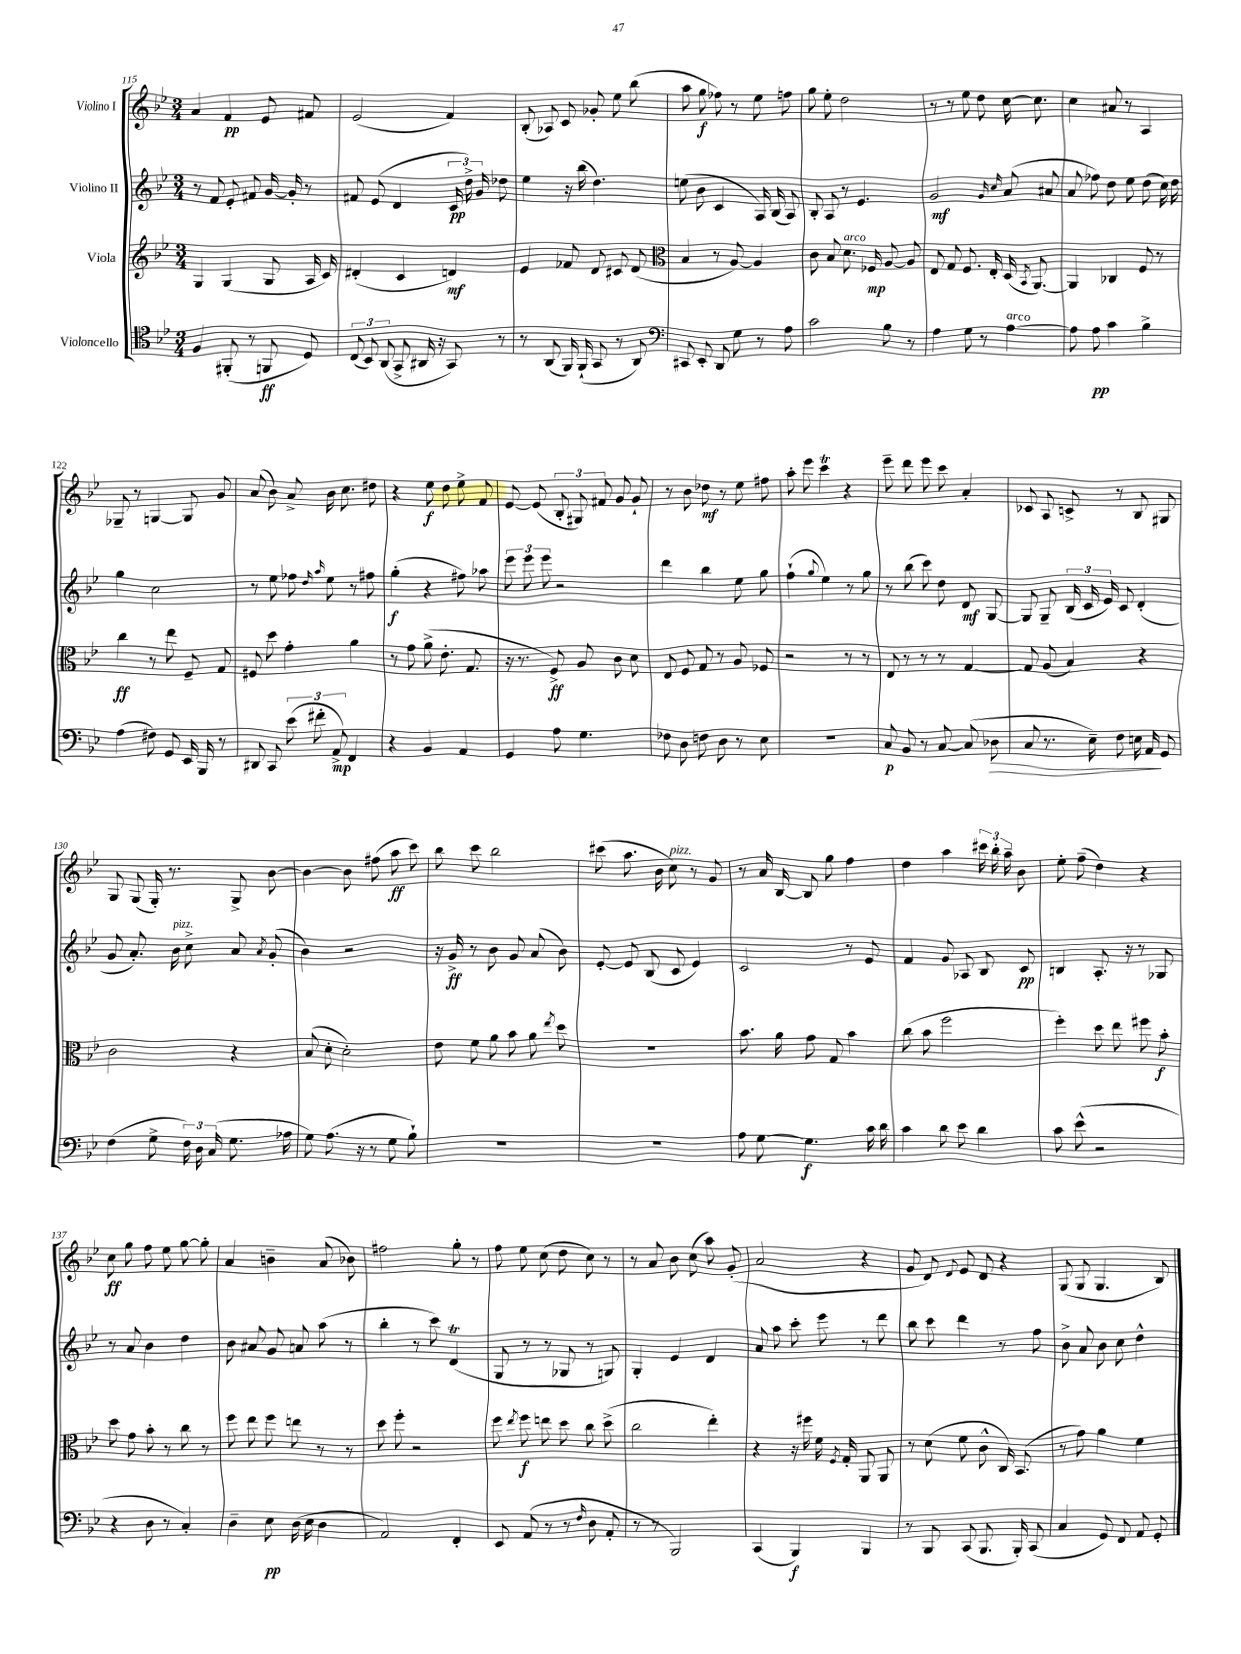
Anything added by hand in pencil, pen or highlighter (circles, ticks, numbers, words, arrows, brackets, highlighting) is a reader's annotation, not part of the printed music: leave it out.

**kern	**kern	**kern	**kern
*staff4	*staff3	*staff2	*staff1
*clefC4	*clefG2	*clefG2	*clefG2
*k[b-e-]	*k[b-e-]	*k[b-e-]	*k[b-e-]
*M3/4	*M3/4	*M3/4	*M3/4
4F	4G	8r	4a
.	.	8f	.
(8FF#'	(4G	8e-'	4f
8r	.	8f#	.
8FF	8G	[16g	8e-
.	.	16g']	.
8D)	16A	8r	8f#
.	16c)	.	.
=	=	=	=
(12C	(4d#'	8f#	(2e-
12BB-)	.	.	.
.	.	(8e-	.
(12AA	.	.	.
8GG^	4c	4d	.
16AA#	.	.	.
16r	.	.	.
8GG)	4d)	24c	4f)
.	.	24dd^)	.
.	.	24g	.
8r	.	8dd-	.
=	=	=	=
8r	4e-	4ee-	(8B-'
(8AA	.	.	8A-)
16FF)	8f-	16r	8c
(16FF`	.	(16bb-	.
8GG	8d	4.dd)	8g-'
8r	8c#	.	8ee-
8AA)	(8d	.	(8bb-
=	=	=	=
*clefF4	*clefC3	*	*
8CC#	4B-	(8ee	8aa
8EE-'	.	8b-	8gg
8DD	8r	4c	8ff-)
8G	[8A)	.	8r
8r	4A]	16A)	8ee-
.	.	(16B-	.
8A	.	8A)	8ff
=	=	=	=
2c	8c	8B-'	8gg
.	8B-	8A	8ee-'
.	8.d	8r	2dd
.	.	4.e-	.
.	16F-	.	.
8B-	[8A	.	.
8r	8A]	.	.
=	=	=	=
4A	8E-	2g	8r
.	8G	.	8r
8G	8.F	.	8ee-
8r	.	.	8dd
.	16E-'	.	.
.	.	16qqg	.
.	.	16qqcc	.
[4A	(16D	(8a	[16cc
.	8qBB-	.	.
.	[8.AA)	.	8.cc]
.	.	8a#	.
=	=	=	=
8A]	4AA]	8a	4cc
8A	.	8ff-)	.
4c	4C-	8dd	8a#
.	.	8ee-	8r
4B-^	8F	(8dd	4A
.	8r	16cc)	.
.	.	16dd	.
=	=	=	=
(4A	4cc	4gg	8G-~
.	.	.	8r
8F#)	8r	2cc	[4G
8GG	8ee-	.	.
16EE-	8F~	.	8G]
16BBB-	.	.	.
8r	8G	.	8g
=	=	=	=
8DD#	8F#	8r	(8a
8CC	8dd	8ee-	8b-)
(12e-	4g'	8ff-	8a^
12f#'	.	.	.
.	.	16qqdd	.
.	.	16qqaa	.
.	.	8ee-	16b-
12AA^)	.	.	.
.	.	.	8.cc
4FF	4a	8r	.
.	.	8ff#	8dd#
=	=	=	=
4r	8r	(4gg'	4r
.	8g	.	.
4BB-	(8a^	4r	8ee-
.	8.e-'	.	8dd
4AA	.	8ff#)	8ee-^
.	8.G	.	.
.	.	8aa-	8f
=	=	=	=
4GG	16r	12eee-	[8e-
.	8.r	.	.
.	.	12eee-	.
.	.	.	(8e-]
.	.	12eee-	.
8A	8F^)	2r	12B-'
.	.	.	12G#)
4.G	8A	.	.
.	.	.	12f#
.	8c	.	8g
.	8d	.	8g`
=	=	=	=
8F-	8E-	4ddd	8r
8D	8F	.	8b-
8F	8G	4bb-	8dd-
8D	8r	.	8r
8r	8A	8ee-	8ee-
8E-	8F-	8gg	8ff#
=	=	=	=
2.r	2r	(4ff`	8aa'
.	.	.	8eee-
.	.	8qqgg	.
.	.	4ee-)	4ccc
.	8r	8r	4r
.	8r	8gg	.
=	=	=	=
8C	8E-	8r	8eee-~
8BB-	8r	(8bb-	8ddd
8r	8r	8ccc)	8eee-
[8C	8r	8dd	8ccc
(8C]	[4G	8d	4a'
8D-	.	[8G	.
=	=	=	=
8C	8G]	8G]	8c-
8.r	(8A	8G~	8A
.	4B-)	(24B-	8c^
.	.	24c	.
16E-~)	.	.	.
.	.	24e-)	.
8F	.	8c	8r
16E	4r	(4d'	8B-
16AA	.	.	.
8GG	.	.	8G#
=	=	=	=
(4F	2c	8g	8G
.	.	8.a')	(8G
8G^	.	.	16G')
.	.	16b-	8.r
24F)	.	8cc^	.
24D	.	.	.
(24C	.	.	.
8.G	4r	8a	8G^
.	.	8qa	.
.	.	(8g'	[8b-
16A-	.	.	.
=	=	=	=
8G)	(8B-	4b-)	4b-_
(8.A	8d'	.	.
.	2d')	2r	8b-]
16r	.	.	.
8r	.	.	(8ff#
8G	.	.	8aa
8B-`)	.	.	8ccc)
=	=	=	=
2.r	8e-	16r	8bb-
.	.	16g^	.
.	8f	8r	8ccc
.	8a	8b-	2bb-
.	8b-	8g	.
.	8a	(8a	.
.	8qee-	.	.
.	8dd	8b-)	.
=	=	=	=
2.r	2.r	[8e-'	(8ccc#
.	.	8e-]	8.aa
.	.	(8B-	.
.	.	.	16b-
.	.	8c	8cc)
.	.	4e-)	8r
.	.	.	8g
=	=	=	=
8A	8.b-	2c	8r
[8G	.	.	16a
.	16a	.	[16B-
4.G]	8g	.	8B-]
.	8G	.	8gg
.	4b-	8r	4ff
16c	.	8e-	.
16d	.	.	.
=	=	=	=
4c	(8cc	4f	4dd
.	8b-	.	.
8d	2ff	8g	4aa
8e-	.	8A-	.
4d	.	8B-	24ccc#
.	.	.	24bb-'
.	.	.	24aa~
.	.	8c	8b-
=	=	=	=
8c	4ff')	4B	8ee-'
(8e-^^	.	.	(8ff~
2r	8dd	8.A'	4dd)
.	8ee-	.	.
.	.	16r	.
.	8ff#	8r	4r
.	8b-'	8G-	.
=	=	=	=
4r	8dd	8r	8cc
.	8g	8a	8gg
8D	8b-'	4b-	8ff
8r	8r	.	8ee-
4C')	8cc	4dd	[8gg
.	8r	.	8gg']
=	=	=	=
4D~	8ff	8b-	4a
.	8ee-	8a#	.
8E-	8ff	8g	4b~
(16D	8ee	8a	.
16E-	.	.	.
4D	8r	(8aa	(8a
.	8r	8r	8b-)
=	=	=	=
2AA)	8dd	4bb-'	2ff#
.	8ff'	.	.
.	2r	8r	.
.	.	8ccc)	.
4FF'	.	(4d	8gg'
.	.	.	8r
=	=	=	=
8EE-	8ff	8G	8ff
.	8qee-	.	.
(8AA	8ff	8r	8ee-
8r	8ee	8r	(8cc
8r	8dd	8G-	8dd
16qqF	.	.	.
8D	8cc	8r	8cc)
8AA'	(8dd^	8G)	8r
=	=	=	=
8r	2cc	4G'	8r
8r	.	.	8a
2BBB-)	.	4e-	8b-
.	.	.	(8cc
.	4ee-')	4d	8aa)
.	.	.	(8g'
=	=	=	=
(4CC	4r	8a	2a
.	.	8aa	.
4BBB-)	16r	8ccc'	.
.	16ff#	.	.
.	16f	8eee-	.
.	8qF	.	.
.	16G'	.	.
4BBB-	8AA	8r	4r
.	8AA	8ddd	.
=	=	=	=
8r	8r	8bb-	8g
8BBB-	(8d	8ccc	8d)
.	.	.	8qqd
(8CC	8f	4ddd	8e-
8.BBB-	8c^^	.	8d
.	16C)	8r	4r
16BBB-')	(8.BB-	.	.
(8CC	.	8ff	.
=	=	=	=
4C	8r	8b-^	(8G
.	8g)	8a	8G
8GG)	4a	8b-	4.G
8FF	.	8cc	.
8AA	4f	4dd^^	.
8GG'	.	.	8B-)
==	==	==	==
*-	*-	*-	*-
